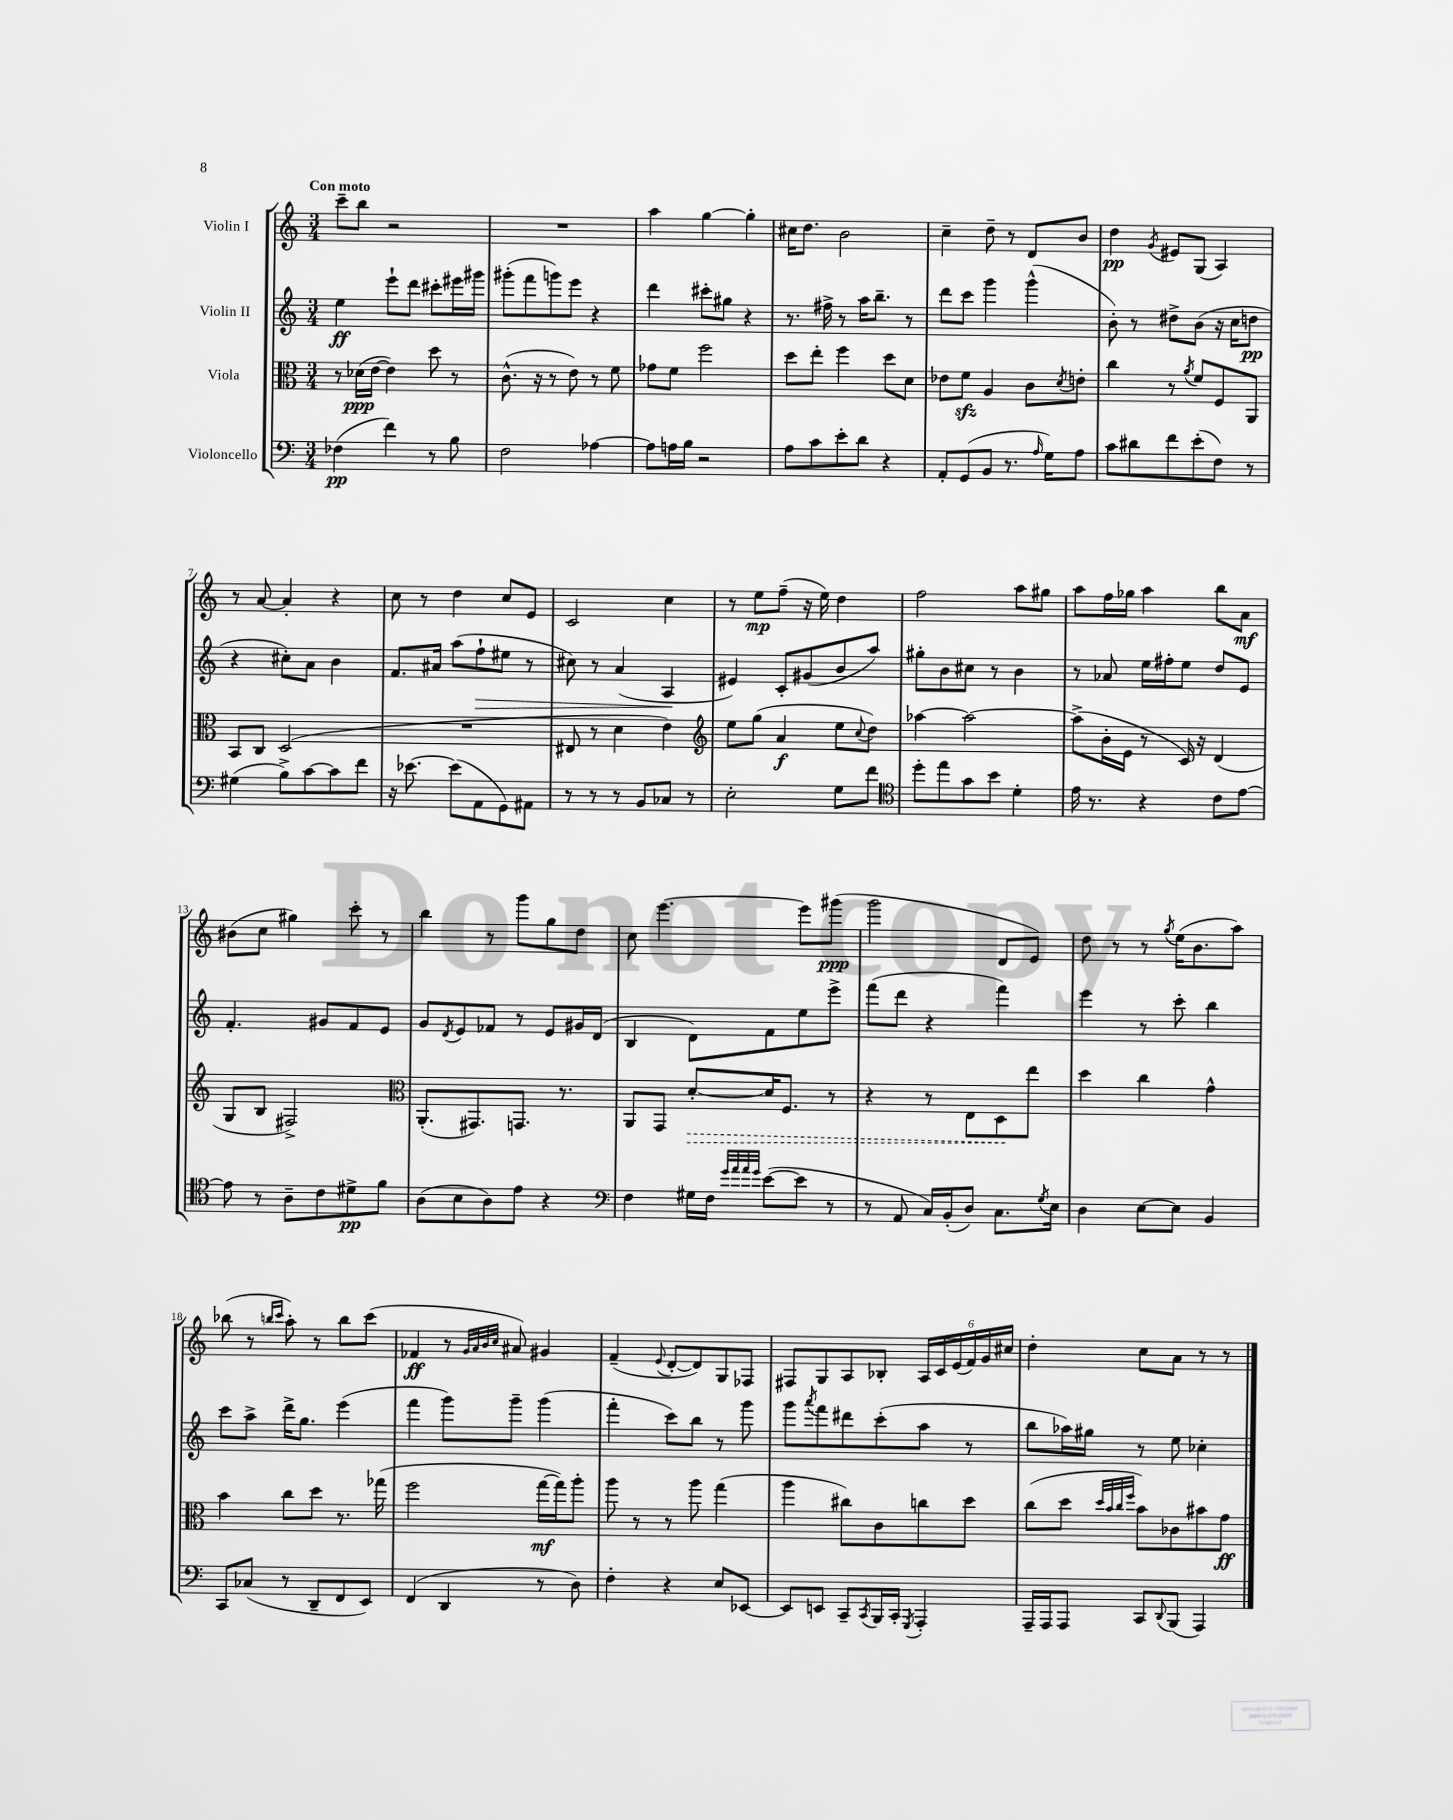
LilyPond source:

<<
\new StaffGroup <<
\new Staff = "s0" \with { instrumentName = "Violin I" } {
    \clef treble \key c \major \numericTimeSignature \time 3/4 \tempo "Con moto"
    c'''8-- b''8 r2 |
    R2. |
    a''4 g''4~ g''4-. |
    cis''16 d''8. b'2 |
    c''4-- d''8-- r8 d'8 b'8 |
    d''4\pp \acciaccatura { g'8 } eis'8 g8( a4) |
    r8 a'8~ a'4-. r4 |
    c''8 r8 d''4 c''8 e'8 |
    c'2 c''4 |
    r8 e''8\mp f''8--( r16 e''16) d''4 |
    f''2 a''8 gis''8 |
    a''8 f''16 ges''16 a''4 b''8 a'8\mf |
    bis'8( c''8 gis''4) c'''8-. r8 |
    b''4 r8 g'''8 g''8 d''8 |
    c''8 e'''4.~ e'''8 gis'''8\ppp( |
    g'''2 d'8 e'8) |
    d''8 r8 r8 \acciaccatura { g''8 } e''16( b'8. a''8) |
    bes''8( r8 \grace { b''16 c'''16 } a''8-.) r8 b''8 c'''8( |
    fes'4\ff r8 \grace { g'32 a'32 b'32 c''32 } ais'8) gis'4 |
    f'4--( \appoggiatura { e'8 } d'8~-. d'8) g8 fes8 |
    fis8 g8 a8 bes8-. \tuplet 6/4 { a16 c'16 e'16( f'16) g'16 cis''16 } |
    d''4-. c''8 a'8 r8 r8 \bar "|." |
}
\new Staff = "s1" \with { instrumentName = "Violin II" } {
    \clef treble \key c \major \numericTimeSignature \time 3/4
    e''4\ff e'''8-! d'''8 cis'''8-. eis'''16 gis'''16 |
    gis'''8-.( f'''8 g'''8) e'''8 r4 |
    d'''4 cis'''8-. gis''8 r4 |
    r8. fis''16-> r8 a''16 b''8.-- r8 |
    d'''8 c'''8 g'''4 g'''4-^( |
    b'8-.) r8 dis''8-> b'8( r16 c''16 d''8\pp |
    r4 cis''8-.) a'8 b'4 |
    f'8. ais'16 a''8( f''8-!\> eis''8 r8 |
    cis''8) r8 a'4( a4\! |
    eis'4) c'8-. gis'8( b'8 a''8) |
    gis''8-. b'8 cis''8 r8 b'4 |
    r8 aes'8 e''16 fis''16-. e''8 d''8 e'8 |
    f'4.-. gis'8 f'8 e'8 |
    g'8 \acciaccatura { d'8 } e'8 fes'8 r8 e'8 gis'16 d'16( |
    b4 d'8) f'8 e''8 e'''8-> |
    f'''8( d'''8 r4 f'''4) |
    e'''4 r8 c'''8-. b''4 |
    c'''8 a''8-> d'''16-> g''8. e'''4( |
    f'''4 g'''8) g'''8-- g'''4( |
    f'''4-. c'''8) b''8 r8 g'''8 |
    g'''8 \acciaccatura { a'''8 } f'''8 dis'''8 c'''8-.( a''8 r8 |
    b''8 aes''16) gis''16 r8 e''8 ces''4-. \bar "|." |
}
\new Staff = "s2" \with { instrumentName = "Viola" } {
    \clef alto \key c \major \numericTimeSignature \time 3/4
    r8 des'16\ppp( e'16~ e'4) d''8 r8 |
    c'8.-^( r16 r8 e'8) r8 f'8 |
    ges'8 f'8 f''2 |
    d''8 e''8-. f''4 d''8 d'8 |
    ees'8 f'8\sfz a4 c'8 \acciaccatura { d'8 } e'8-. |
    c''4 r8 \acciaccatura { a'8 } f'8 f8 a,8 |
    b,8 c8 d2( |
    R2. |
    eis8 r8 d'4 e'4) |
    \clef treble e''8 g''8( a'4\f e''8 \appoggiatura { c''8 } d''8) |
    aes''4~ aes''2~ |
    aes''8->( b'16-. e'16 r8 c'16) r16 d'4( |
    g8 b8 fis2->) |
    \clef alto a,8.-.( gis,8.) g,8. r8. |
    a,8 g,8 \once \override Hairpin.style = #'dashed-line d'8~-.\> d'16 f8. r8 |
    r4 r8 e8 d8\! e''8 |
    d''4 c''4 g'4-^ |
    b'4 c''8 d''8 r8. ges''16( |
    f''2 g''16~\mf g''16) a''8-. |
    a''8 r8 r8 a''8 g''4( |
    a''4 cis''8) c'8 c''8 d''8 |
    c''8( d''8 \grace { d''32 b'32 c''32 f''32 } b'8) ces'8 bis'8 g'8\ff \bar "|." |
}
\new Staff = "s3" \with { instrumentName = "Violoncello" } {
    \clef bass \key c \major \numericTimeSignature \time 3/4
    fes4\pp( f'4) r8 b8 |
    f2 aes4~ |
    aes8 a16 b16 r2 |
    a8 c'8 e'8-. d'8 r4 |
    a,8-. g,8( b,8 r8. \grace { a16 } g16) a8 |
    c'8 dis'8 f'8 e'8-.( f8) r8 |
    gis4( b8->) c'8~ c'8 f'8 |
    r16 ees'8.~ ees'8( a,8 g,8) ais,8 |
    r8 r8 r8 b,8 ces8 r8 |
    e2-. g8 f'8 |
    \clef tenor d''8-. e''8 g'8 b'8 d'4-. |
    e'16 r8. r4 c'8 e'8~ |
    e'8 r8 a8-- c'8 dis'8->\pp f'8 |
    a8( b8 a8) e'8 r4 |
    \clef bass f4 gis16 f16 \grace { g'32 a'32 a'32 g'32 } e'8~( e'8 r8 |
    r8 a,8 c16) b,16-.( d8) c8. \acciaccatura { g8 } e16 |
    d4 e8~ e8 b,4 |
    c,8 ces8( r8 d,8-- f,8 e,8) |
    f,4( d,4 r8 d8) |
    f4-. r4 e8 ees,8~ |
    ees,8 e,8 c,8-- \acciaccatura { c,8 } b,,16 c,16-. \acciaccatura { g,,8 } a,,4-. |
    a,,16-- a,,16 a,,8 c,8 \appoggiatura { d,8 } b,,8( a,,4) \bar "|." |
}
>>
>>
